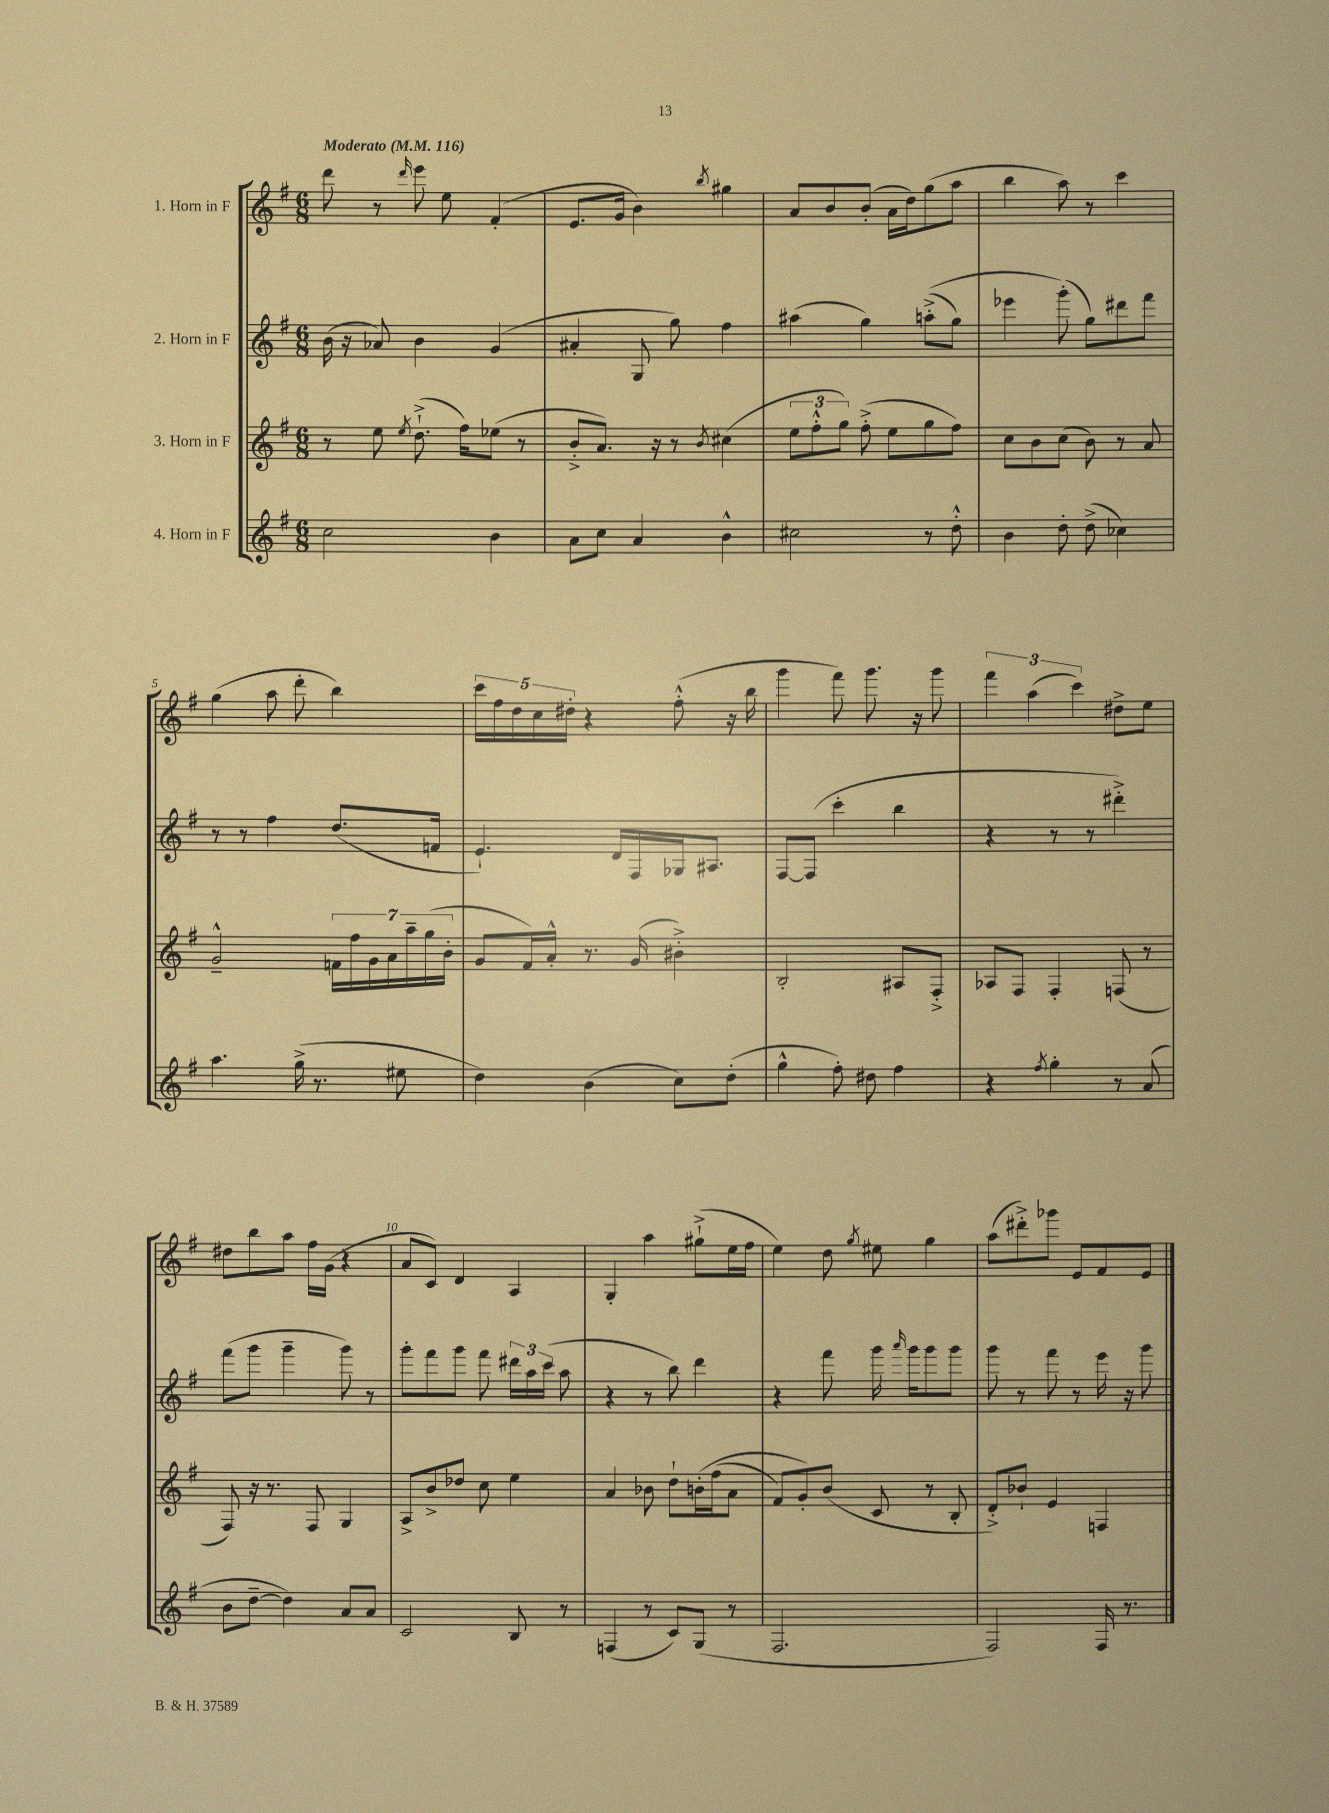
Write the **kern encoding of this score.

**kern	**kern	**kern	**kern
*part4	*part3	*part2	*part1
*staff4	*staff3	*staff2	*staff1
*I"4. Horn in F	*I"3. Horn in F	*I"2. Horn in F	*I"1. Horn in F
*clefG2	*clefG2	*clefG2	*clefG2
*k[f#]	*k[f#]	*k[f#]	*k[f#]
*M6/8	*M6/8	*M6/8	*M6/8
*MM116	*MM116	*MM116	*MM116
=1	=1	=1	=1
!	!	!	!LO:TX:a:B:t=Moderato
2cc\	8r	(16b\	8ddd\
.	.	16r	.
.	8ee\	8a-X/)	8r
.	8qee/	.	16qqddd/
.	(8.dd`^\	4b\	8eee\
.	.	.	8ee\
.	16ff#\KL)	.	.
4b\	(8ee-X\J	(4g/	(4f#'/
.	8r	.	.
=2	=2	=2	=2
8a\L	8b'^/L	4a#X'/	8.e/L
8cc\J	8.a/J)	.	.
.	.	.	16g/Jk
4a/	.	8G/	4b\)
.	16r	.	.
.	8r	8gg\)	.
.	8qb/	.	8qbb/
4b^^\	(4cc#X\	4ff#\	4gg#X\
=3	=3	=3	=3
2cc#X\	12ee\L	(4aa#X\	8a/L
.	12ff#'^^\	.	.
.	.	.	8b/
.	12gg\J)	.	.
.	(8ff#'^\	4gg\)	(8b'/J
.	8ee\L	.	16a\LL
.	.	.	16dd\J)
8r	8gg\	((8aan'^\L	(8gg\
8dd'^^\	8ff#\J)	8gg\J)	8aa\J
=4	=4	=4	=4
4b\	8cc\L	4eee-X\	4bb\
.	8b\	.	.
8dd'\	(8cc\J	(8ggg'\)	8aa\)
(8dd^\	8b\)	8gg\L)	8r
4cc-X\)	8r	8ddd#X\	4ccc\
.	8a/	8fff#\J	.
!!LO:LB:g=z
=5	=5	=5	=5
4.aa\	2g~^^/	8r	(4gg\
.	.	8r	.
.	.	4ff#\	8aa\
(16gg^\	.	.	8ddd'\
8.r	.	.	.
.	28fn\LL	(8.dd/L	4bb\)
.	28ff#\	.	.
.	28g\	.	.
.	28a\	.	.
8ee#X\	.	.	.
.	28aa~\	.	.
.	(28gg\	.	.
.	.	16fn/Jk	.
.	28b'\JJ	.	.
=6	=6	=6	=6
4dd\)	8g/L	4.e`/)	20ccc\LL
.	.	.	20ff#\
.	.	.	20dd\
.	16f#/L)	.	.
.	.	.	20cc\
.	16a'^^/JJ	.	.
.	.	.	20dd#X'\JJ
(4b\	8.r	.	4r
.	.	16d/LL	.
.	(16g/	16F#/	.
8cc\L)	4b#X'^\)	16G-X/J	(8ff#'^^\
.	.	8.A#X/J	.
(8dd'\J	.	.	16r
.	.	.	16bb\
=7	=7	=7	=7
4gg^^\	2B'/	[8F#/L	4ggg\
.	.	(8F#/J]	.
8ff#'\)	.	4ccc'\	8fff#\)
8dd#X\	.	.	8.ggg\
4ff#\	8A#X/L	4bb\	.
.	.	.	16r
.	8F#'^/J	.	8ggg\
=8	=8	=8	=8
4r	8A-X/L	4r	6fff#\
.	8F#/J	.	.
.	.	.	(6aa\
8qff#/	.	.	.
4gg'\	4F#'/	8r	.
.	.	.	6ccc\)
.	.	8r	.
8r	(8Fn/	4ddd#X'^\)	8dd#X^\L
(8a/	8r	.	8ee\J
!!LO:LB:g=z
=9	=9	=9	=9
8b\L	8F#/)	(8fff#\L	8dd#X\L
[8dd~\J	16r	8ggg\J	8bb\
.	8.r	.	.
4dd\])	.	4ggg~\	8aa\J
.	8F#/	.	16ff#\LL
.	.	.	(16g\JJ
8a/L	4G/	8ggg\)	4r
8a/J	.	8r	.
=10	=10	=10	=10
2c/	8A^/L	8ggg'\L	8a/L
.	8b^/	8fff#\	8c/J)
.	8dd-X/J	8ggg\J	4d/
.	8cc\	8fff#\	.
8B/	4ee\	24ddd#X\LL	4A/
.	.	24aa\	.
.	.	(24ccc\JJ	.
8r	.	8aa\	.
=11	=11	=11	=11
(4Fn/	4a/	4r	4G'/
8r	8b-X\	8r	4aa\
8c/L)	8dd`\L	8bb\)	.
(8G/J	(16bn'\L	4ddd\	(8gg#X`^\L
.	(16ff#\J	.	.
8r	8a\J	.	16ee\L
.	.	.	16ff#\JJ
=12	=12	=12	=12
2.F#/	8f#/L)	4r	4ee\)
.	8g'/)	.	.
.	(8b/J	8fff#\	8dd\
.	.	.	8qgg/
.	8c/	16ggg\	8ee#X\
.	.	16qqaaa/	.
.	.	16ggg\KL	.
.	8r	8ggg\	4gg\
.	8B'/	8ggg\J	.
=13	=13	=13	=13
2F#/)	8d'^/L)	8ggg\	(8aa\L
.	8b-X`/J	8r	8ddd#X'^\)
.	4e/	8fff#\	8ggg-X\J
.	.	8r	8e/L
16F#/	4Fn/	16eee\	8f#/
8.r	.	16r	.
.	.	8ggg\	8e/J
==	==	==	==
*-	*-	*-	*-
